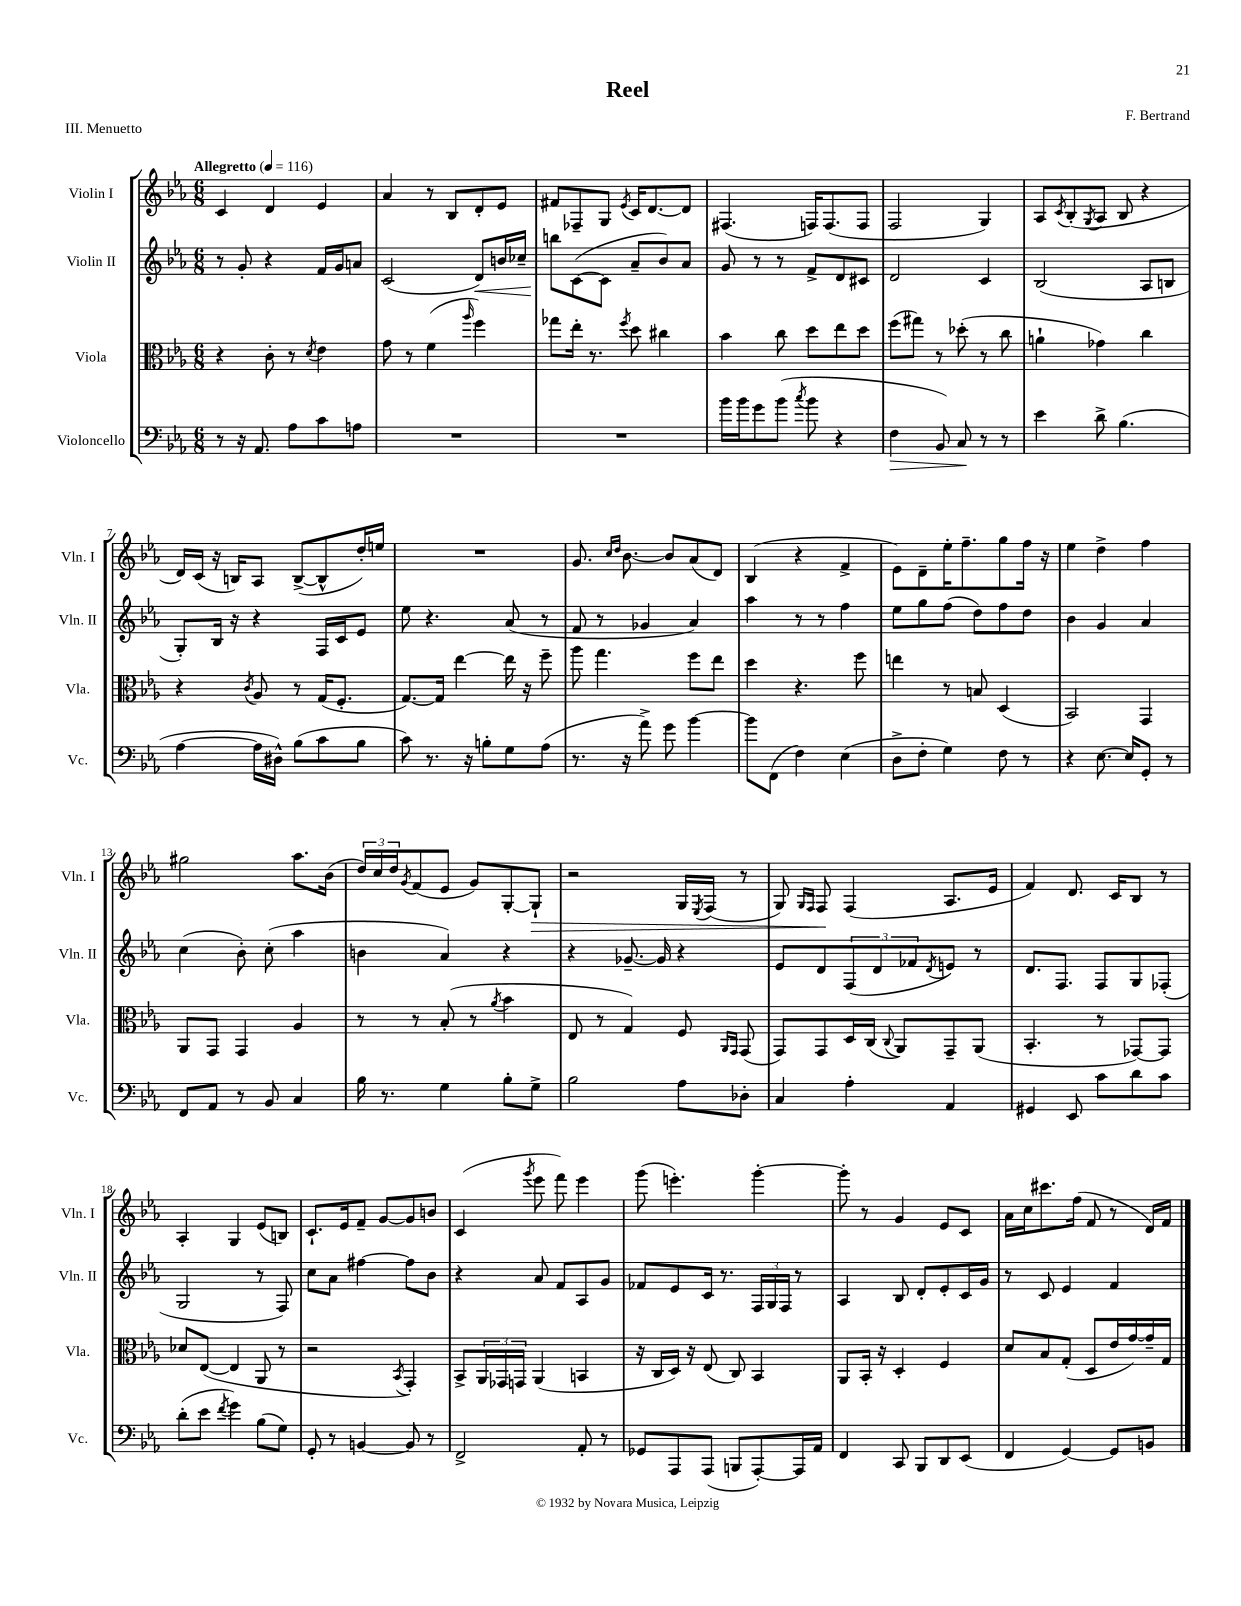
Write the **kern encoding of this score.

**kern	**dynam	**kern	**kern	**dynam	**kern	**dynam
*part4	*part4	*part3	*part2	*part2	*part1	*part1
*staff4	*staff4	*staff3	*staff2	*staff2	*staff1	*staff1
*I"Violoncello	*	*I"Viola	*I"Violin II	*	*I"Violin I	*
*I'Vc.	*	*I'Vla.	*I'Vln. II	*	*I'Vln. I	*
*clefF4	*	*clefC3	*clefG2	*	*clefG2	*
*k[b-e-a-]	*	*k[b-e-a-]	*k[b-e-a-]	*	*k[b-e-a-]	*
*M6/8	*	*M6/8	*M6/8	*	*M6/8	*
*MM116	*	*MM116	*MM116	*	*MM116	*
=1	=1	=1	=1	=1	=1	=1
!	!	!	!	!	!LO:TX:a:B:t=Allegretto	!
8r	.	4r	8r	.	4c/	.
16r	.	.	8g'/	.	.	.
8.AA-/	.	.	.	.	.	.
.	.	8c'\	4r	.	4d/	.
8A-\L	.	8r	.	.	.	.
.	.	8qd/	.	.	.	.
8c\	.	4e-\	16f/LL	.	4e-/	.
.	.	.	16g/J	.	.	.
8An\J	.	.	8an/J	.	.	.
=2	=2	=2	=2	=2	=2	=2
2.r	.	8g\	(2c/	.	4a-/	.
.	.	8r	.	.	.	.
.	.	(4f\	.	.	8r	.
.	.	.	.	.	8B-/L	.
.	.	16qqaa-/	.	.	.	.
!	!	!	!	!LO:HP:b	!	!
.	.	4ff\)	8d/L)	<	8d'/	.
.	.	.	16bn/L	.	8e-/J	.
.	.	.	16cc-X~/JJ	.	.	.
=3	=3	=3	=3	=3	=3	=3
2.r	.	8gg-X\L	8bbn\L	.	8f#X/L	.
.	.	16ee-'\Jk	([8c\	[	8F-X~/	.
.	.	8.r	.	.	.	.
.	.	.	8c\J]	.	8G/J	.
.	.	8qff/	.	.	8qe-/	.
.	.	8dd\	8a-~/L	.	16c/KL	.
.	.	.	.	.	[8.d/	.
.	.	4cc#X\	8b-/)	.	.	.
.	.	.	8a-/J	.	8d/J]	.
=4	=4	=4	=4	=4	=4	=4
16b-\LL	.	4b-\	8g/	.	(4.F#X/	.
16b-\J	.	.	.	.	.	.
8g\	.	.	8r	.	.	.
(8b-\J	.	8cc\	8r	.	.	.
8qcc/	.	.	.	.	.	.
8b-\	.	8dd\L	8f^/L	.	16Fn/KL)	.
.	.	.	.	.	(8.F/	.
4r	.	8ee-\	8d/	.	.	.
.	.	8dd\J	8c#X/J	.	8F/J	.
=5	=5	=5	=5	=5	=5	=5
!	!LO:HP:b	!	!	!	!	!
4F\	>	(8ff\L	2d/	.	2F/	.
.	.	8gg#X\J)	.	.	.	.
8BB-/)	.	8r	.	.	.	.
8C/	.	(8dd-X'\	.	.	.	.
8r	]	8r	4c/	.	4G/)	.
8r	.	8cc\	.	.	.	.
=6	=6	=6	=6	=6	=6	=6
4e-\	.	4an`\	(2B-/	.	8A-/L	.
.	.	.	.	.	8qc/	.
.	.	.	.	.	(8B-'/	.
.	.	.	.	.	8qG/	.
8d^\	.	4g-X\)	.	.	8A-/J	.
(4.B-\	.	.	.	.	8B-/	.
.	.	4cc\	8A-/L	.	4r	.
.	.	.	8Bn/J	.	.	.
!!LO:LB:g=z
=7	=7	=7	=7	=7	=7	=7
[4A-\	.	4r	8G'/L)	.	16d/LL)	.
.	.	.	.	.	(16c/JJ	.
.	.	.	16B-/Jk	.	16r	.
.	.	.	16r	.	16Bn/KL)	.
.	.	8qc/	.	.	.	.
16A-\LL]	.	8A-/	4r	.	8A-/J	.
16D#X^^\JJ)	.	.	.	.	.	.
(8B-\L	.	8r	.	.	([8B^/L	.
8c\	.	(16G/KL	16F/LL	.	8B^^/]	.
.	.	8.F'/J	16c/J	.	.	.
8B-\J	.	.	8e-/J	.	16dd'/L)	.
.	.	.	.	.	16een/JJ	.
=8	=8	=8	=8	=8	=8	=8
8c\)	.	[8.G/L)	8ee-\	.	2.r	.
8.r	.	.	4.r	.	.	.
.	.	16G/Jk]	.	.	.	.
.	.	[4ee-\	.	.	.	.
16r	.	.	.	.	.	.
8Bn'\L	.	.	.	.	.	.
8G\	.	16ee-\]	(8a-/	.	.	.
.	.	16r	.	.	.	.
(8A-\J	.	8ff~\	8r	.	.	.
=9	=9	=9	=9	=9	=9	=9
8.r	.	8aa-\	8f/	.	8.g/	.
.	.	4.gg\	8r	.	.	.
.	.	.	.	.	16qqcc/LL	.
.	.	.	.	.	16qqdd/JJ	.
16r	.	.	.	.	[8.b-\	.
8a-^\)	.	.	4g-X/	.	.	.
8g\	.	.	.	.	8b-/L]	.
[4b-\	.	8ff\L	4a-/)	.	(8a-/	.
.	.	8ee-\J	.	.	8d/J)	.
=10	=10	=10	=10	=10	=10	=10
8b-\L]	.	4dd\	4aa-\	.	(4B-/	.
(8FF\J	.	.	.	.	.	.
4F\)	.	4.r	8r	.	4r	.
.	.	.	8r	.	.	.
(4E-\	.	.	4ff\	.	4f^/	.
.	.	8ff\	.	.	.	.
=11	=11	=11	=11	=11	=11	=11
8D^\L	.	4een\	8ee-\L	.	8e-\L)	.
8F'\J	.	.	8gg\	.	8d~\	.
4G\)	.	8r	(8ff\J	.	16ee-'\K	.
.	.	.	.	.	8.ff~\	.
.	.	8Bn/	8dd\L)	.	.	.
8F\	.	(4D/	8ff\	.	8gg\	.
8r	.	.	8dd\J	.	16ff\Jk	.
.	.	.	.	.	16r	.
=12	=12	=12	=12	=12	=12	=12
4r	.	2BB-/)	4b-\	.	4ee-\	.
[8.E-\	.	.	4g/	.	4dd^\	.
16E-/KL]	.	.	.	.	.	.
8GG'/J	.	4GG/	4a-/	.	4ff\	.
8r	.	.	.	.	.	.
!!LO:LB:g=z
=13	=13	=13	=13	=13	=13	=13
8FF/L	.	8AA-/L	(4cc\	.	2gg#X\	.
8AA-/J	.	8GG/J	.	.	.	.
8r	.	4GG/	8b-'\)	.	.	.
8BB-/	.	.	(8cc'\	.	.	.
4C/	.	4A-/	4aa-\	.	8.aa-\L	.
.	.	.	.	.	(16b-\Jk	.
=14	=14	=14	=14	=14	=14	=14
16B-\	.	8r	4bn\	.	24dd/LL)	.
.	.	.	.	.	24cc/	.
8.r	.	.	.	.	.	.
.	.	.	.	.	24dd/J	.
.	.	.	.	.	8qg/	.
.	.	8r	.	.	(8f/	.
4G\	.	(8B-'/	4a-/)	.	8e-/J	.
.	.	8r	.	.	8g/L)	.
.	.	8qa-/	.	.	.	.
8B-'\L	.	4b-\	4r	.	[8G'/	.
!	!	!	!	!	!	!LO:HP:b
8G^\J	.	.	.	.	8G`/J]	>
=15	=15	=15	=15	=15	=15	=15
2B-\	.	8E-/	4r	.	2r	.
.	.	8r	.	.	.	.
.	.	4G/)	[8.g-X~/	.	.	.
.	.	.	16g-/]	.	.	.
8A-\L	.	8F/	4r	.	16G/LL	.
.	.	.	.	.	8qE-/	.
.	.	.	.	.	(16F/JJ	.
.	.	16qqAA-/LL	.	.	.	.
.	.	16qqGG/JJ	.	.	.	.
8D-X'\J	.	(8GG/	.	.	8r	.
=16	=16	=16	=16	=16	=16	=16
4C/	.	8GG/L)	8e-/L	.	8G/)	.
.	.	.	.	.	16qqG/LL	.
.	.	.	.	.	16qqF/JJ	.
.	.	8GG/	8d/	.	8F/	.
4A-'\	.	16D/L	(12F/	.	(4F/	]
.	.	(16C/JJ	.	.	.	.
.	.	.	12d/	.	.	.
.	.	8qqC/	.	.	.	.
.	.	8AA-/L)	.	.	.	.
.	.	.	12f-X/	.	.	.
.	.	.	8qd/	.	.	.
4AA-/	.	8GG~/	8en/J)	.	8.A-/L	.
.	.	(8AA-/J	8r	.	.	.
.	.	.	.	.	16e-/Jk	.
=17	=17	=17	=17	=17	=17	=17
4GG#X/	.	4.BB-'/	8.d/L	.	4f/)	.
.	.	.	8.F/J	.	.	.
8EE-/	.	.	.	.	8.d/	.
8c\L	.	8r	8F/L	.	.	.
.	.	.	.	.	16c/KL	.
8d\	.	[8GG-X/L)	8G/	.	8B-/J	.
8c\J	.	8GG-/J]	(8F-X'/J	.	8r	.
!!LO:LB:g=z
=18	=18	=18	=18	=18	=18	=18
(8d'\L	.	8d-X/L	2G/	.	4A-'/	.
8e-\J	.	([8E-/J	.	.	.	.
8qf/	.	.	.	.	.	.
4g\)	.	4E-/]	.	.	4G/	.
(8B-\L	.	8AA-/	8r	.	(8e-/L	.
8G\J)	.	8r	8F/)	.	8Bn/J)	.
=19	=19	=19	=19	=19	=19	=19
8GG'/	.	2r	8cc\L	.	8.c`/L	.
8r	.	.	8a-\J	.	.	.
.	.	.	.	.	16e-/k	.
[4BBn/	.	.	[4ff#X\	.	8f~/J	.
.	.	.	.	.	[8g/L	.
.	.	8qBB-/	.	.	.	.
8BB/]	.	4GG'/)	8ff#\L]	.	8g/]	.
8r	.	.	8b-\J	.	8bn/J	.
=20	=20	=20	=20	=20	=20	=20
2FF^/	.	8BB-^/L	4r	.	(4c/	.
.	.	24AA-/L	.	.	.	.
.	.	24GG-X/	.	.	.	.
.	.	24GGn/JJ	.	.	.	.
.	.	.	.	.	8qggg/	.
.	.	(4AA-/	8a-/	.	8eee-\	.
.	.	.	8f/L	.	8fff\)	.
8AA-'/	.	4BBn/	8A-/	.	4eee-\	.
8r	.	.	8g/J	.	.	.
=21	=21	=21	=21	=21	=21	=21
8GG-X/L	.	16r	8f-X/L	.	(8ggg\	.
.	.	16C/LL	.	.	.	.
8AAA-/	.	16D/JJ)	8e-/	.	4.eeen'\)	.
.	.	16r	.	.	.	.
(8AAA-/J	.	(8E-/	16c/Jk	.	.	.
.	.	.	8.r	.	.	.
8BBBn/L	.	8C/)	.	.	.	.
[8AAA-'/)	.	4BB-/	24F/LL	.	[4ggg'\	.
.	.	.	24G/	.	.	.
.	.	.	24F/JJ	.	.	.
16AAA-/L]	.	.	8r	.	.	.
16AA-/JJ	.	.	.	.	.	.
=22	=22	=22	=22	=22	=22	=22
4FF/	.	8AA-/L	4A-/	.	8ggg'\]	.
.	.	16BB-'/Jk	.	.	8r	.
.	.	16r	.	.	.	.
8CC/	.	4D'/	8B-/	.	4g/	.
8BBB-/L	.	.	8d'/L	.	.	.
8DD/	.	4F/	8e-'/	.	8e-/L	.
(8EE-/J	.	.	16c/L	.	8c/J	.
.	.	.	16g/JJ	.	.	.
=23	=23	=23	=23	=23	=23	=23
4FF/	.	8d/L	8r	.	16a-\LL	.
.	.	.	.	.	16cc\J	.
.	.	8B-/	8c/	.	8.ccc#X\	.
[4GG/)	.	(8G'/J	4e-/	.	.	.
.	.	.	.	.	(16ff\Jk	.
.	.	8D/L	.	.	8f/	.
8GG/L]	.	16e-/L	4f/	.	8r	.
.	.	[16g/)	.	.	.	.
8BBn/J	.	16g~/]	.	.	16d/LL)	.
.	.	16G/JJ	.	.	16f/JJ	.
==	==	==	==	==	==	==
*-	*-	*-	*-	*-	*-	*-
